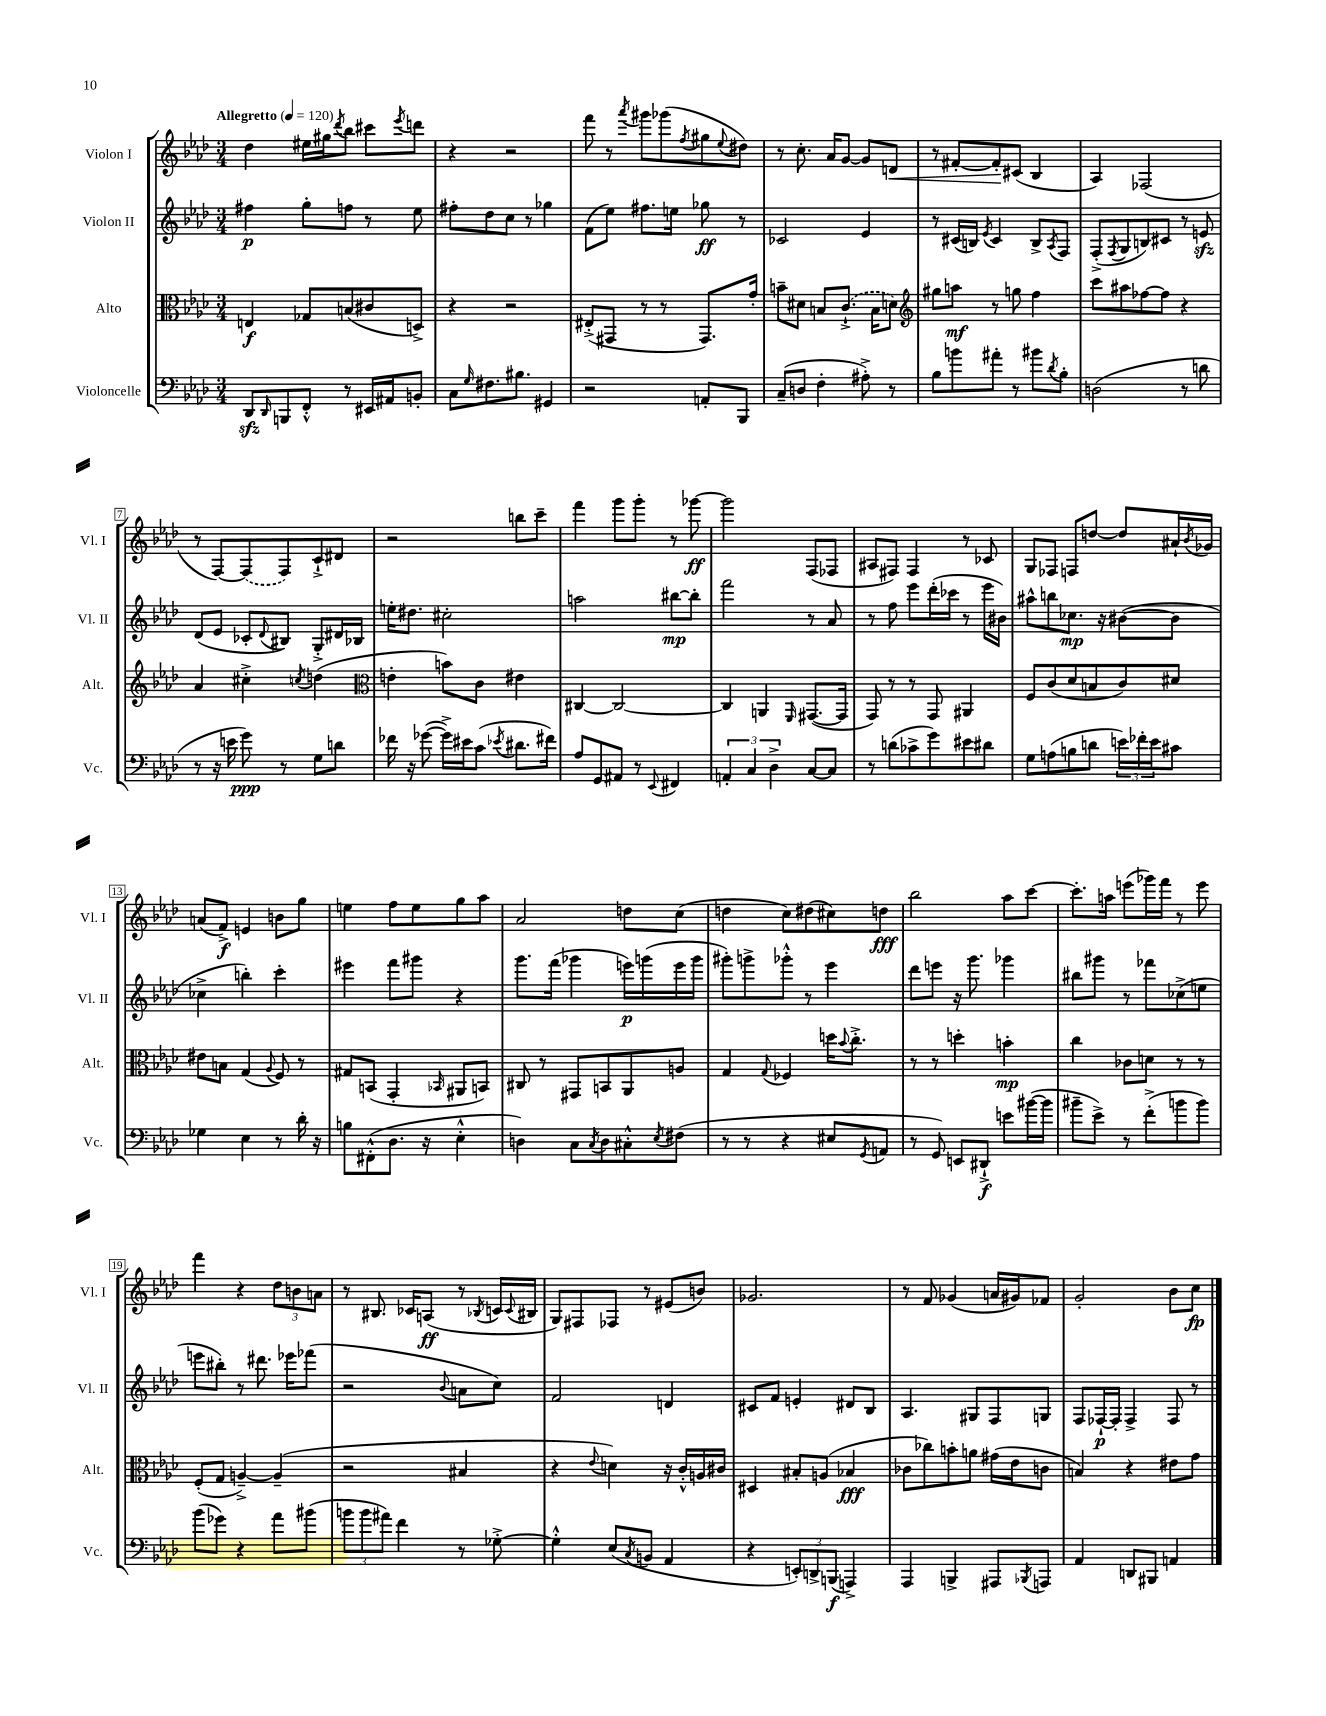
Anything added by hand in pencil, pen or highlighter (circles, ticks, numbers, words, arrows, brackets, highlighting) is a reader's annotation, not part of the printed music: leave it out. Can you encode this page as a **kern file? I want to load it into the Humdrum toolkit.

**kern	**dynam	**kern	**dynam	**kern	**dynam	**kern	**dynam
*part4	*part4	*part3	*part3	*part2	*part2	*part1	*part1
*staff4	*staff4	*staff3	*staff3	*staff2	*staff2	*staff1	*staff1
*I"Violoncelle	*	*I"Alto	*	*I"Violon II	*	*I"Violon I	*
*I'Vc.	*	*I'Alt.	*	*I'Vl. II	*	*I'Vl. I	*
*clefF4	*	*clefC3	*	*clefG2	*	*clefG2	*
*k[b-e-a-d-]	*	*k[b-e-a-d-]	*	*k[b-e-a-d-]	*	*k[b-e-a-d-]	*
*M3/4	*	*M3/4	*	*M3/4	*	*M3/4	*
*MM120	*	*MM120	*	*MM120	*	*MM120	*
=1	=1	=1	=1	=1	=1	=1	=1
!	!	!	!	!	!	!LO:TX:a:B:t=Allegretto	!
8DD-zz/L	.	4En/	f	4ff#X\	p	4dd-\	.
16qqDD-/	.	.	.	.	.	.	.
8BBBn/	.	.	.	.	.	.	.
8FF'^^/J	.	8G-X/L	.	8gg'\L	.	16ee#X\LL	.
.	.	.	.	.	.	16gg#X\J	.
.	.	.	.	.	.	8qddd-/	.
8r	.	(8Bn/	.	8ffn\J	.	8bb-\J	.
16EE#X/LL	.	8c#X/	.	8r	.	8ccc#X\L	.
16AA#X/J	.	.	.	.	.	.	.
.	.	.	.	.	.	8qeee-/	.
8BBn'/J	.	8Dn^/J)	.	8ee-\	.	8dddn\J	.
=2	=2	=2	=2	=2	=2	=2	=2
8C\L	.	4r	.	8ff#X'\L	.	4r	.
16qqG/	.	.	.	.	.	.	.
8.F#X\	.	.	.	8dd-\	.	.	.
.	.	2r	.	8cc\J	.	2r	.
8.B#X\J	.	.	.	.	.	.	.
.	.	.	.	8r	.	.	.
4GG#X/	.	.	.	4gg-X\	.	.	.
=3	=3	=3	=3	=3	=3	=3	=3
2r	.	(8E#X'^/L	.	(8f\L	.	8fff\	.
.	.	8GG#X/J	.	8ee-\J)	.	8r	.
.	.	.	.	.	.	8qaaa-/	.
.	.	8r	.	8.ff#X\L	.	8ggg#X\L	.
.	.	8r	.	.	.	(8ggg-X\	.
.	.	.	.	16een\Jk	.	.	.
.	.	.	.	.	.	8qff/	.
8AAn'/L	.	8.GG#/L)	.	8gg-X\	ff	8gg#X\	.
.	.	.	.	.	.	8qqee-/	.
8BBB-/J	.	.	.	8r	.	8dd#X\J)	.
.	.	16g'/Jk	.	.	.	.	.
=4	=4	=4	=4	=4	=4	=4	=4
(8C~/L	.	8bn~\L	.	2c-X/	.	8r	.
8Dn/J	.	8d#X\J	.	.	.	8.cc'\	.
4F'\	.	8Bn/L	.	.	.	.	.
.	.	.	.	.	.	16a-/KL	.
.	.	(8.c`^/J	.	.	.	[8g/J	.
8A#X'^\)	.	.	.	4e-/	.	8g/L]	.
.	.	16B\KL	.	.	.	.	.
!	!	!	!	!	!	!	!LO:HP:b
8r	.	8dn\J)	.	.	.	8dn/J	<
=5	=5	=5	=5	=5	=5	=5	=5
*	*	*clefG2	*	*	*	*	*
8B-\L	.	8gg#X\L	.	8r	.	8r	.
8bn\	.	8aan\J	mf	(16c#X/LL	.	[8f#X'/L	.
.	.	.	.	16Bn/JJ)	.	.	.
.	.	.	.	8qe-/	.	.	.
8a#X'\J	.	8r	.	4c#/	.	8f#'/]	.
8r	.	8ggn\	.	.	.	(8c#X/J	[
8b#X\L	.	4ff\	.	8B^/L	.	4B-/	.
8qd-/	.	.	.	8qA-/	.	.	.
8B-'\J	.	.	.	8F/J	.	.	.
=6	=6	=6	=6	=6	=6	=6	=6
(2Dn\	.	8ccc\L	.	(8F'^/L	.	4A-/)	.
.	.	.	.	8qF/	.	.	.
.	.	8aa#X\	.	8G/	.	.	.
.	.	[8ff-X\	.	8Bn/)	.	(2F-X/	.
.	.	8ff-\J]	.	8c#X/J	.	.	.
8r	.	4r	.	8r	.	.	.
8dn\	.	.	.	8enzz/	.	.	.
!!LO:LB:g=z
=7	=7	=7	=7	=7	=7	=7	=7
8r	.	4a-/	.	(8d-/L	.	8r	.
16r	.	.	.	8e-/J	.	[8F/L)	.
16en\	.	.	.	.	.	.	.
8g\)	ppp	4cc#X'^\	.	8c-X'/L	.	(8F/]	.
.	.	.	.	8qqd-/	.	.	.
8r	.	.	.	8B#X/J)	.	8F/)	.
.	.	8qccn/	.	.	.	.	.
8G\L	.	(4ddn\	.	8G'^/L	.	8c`^/	.
8dn\J	.	.	.	16d#X/L	.	8d#X/J	.
.	.	.	.	16B-X/JJ	.	.	.
=8	=8	=8	=8	=8	=8	=8	=8
*	*	*clefC3	*	*	*	*	*
16f-X\	.	4en'\	.	16een'\KL	.	2r	.
16r	.	.	.	8.dd#X\J	.	.	.
([8g-X\	.	.	.	.	.	.	.
16g-^\LL])	.	8bn\L)	.	2cc#X'\	.	.	.
16e#X\J	.	.	.	.	.	.	.
(8c\J	.	8c\J	.	.	.	.	.
8qe-X/	.	.	.	.	.	.	.
8.d#X\L	.	4e#X\	.	.	.	8bbn\L	.
.	.	.	.	.	.	8ccc~\J	.
16f#X\Jk)	.	.	.	.	.	.	.
=9	=9	=9	=9	=9	=9	=9	=9
8A-/L	.	[4C#X/	.	2aan\	.	4fff\	.
8GG/	.	.	.	.	.	.	.
8AA#X/J	.	2C#/_	.	.	.	8ggg\L	.
8r	.	.	.	.	.	8ggg'\J	.
8qqEE-/	.	.	.	.	.	.	.
4FF#X/	.	.	.	[8bb#X\L	mp	8r	.
.	.	.	.	8bb#'\J]	.	[8ggg-X\	ff
=10	=10	=10	=10	=10	=10	=10	=10
6AAn'/	.	4C#/]	.	2fff\	.	2ggg-\]	.
6C/	.	.	.	.	.	.	.
.	.	4AAn/	.	.	.	.	.
6D-^\	.	.	.	.	.	.	.
.	.	16qqFF/	.	.	.	.	.
[8C/L	.	([8.GG#X/L	.	8r	.	(8F/L	.
8C/J]	.	.	.	8a-/	.	8F-X/J	.
.	.	16GG#/Jk]	.	.	.	.	.
=11	=11	=11	=11	=11	=11	=11	=11
8r	.	8GG/)	.	8r	.	8A#X/L	.
(8dn\L	.	8r	.	8ff\	.	8F#X/J)	.
8c-X^\	.	8r	.	8eee-\L	.	4F#/	.
8g\)	.	8GG/	.	(16ddd-'\L	.	.	.
.	.	.	.	16ccc-X\JJ	.	.	.
8e#X\	.	4AA#X/	.	8r	.	8r	.
8d#X\J	.	.	.	16eee-\LL	.	8c-X/	.
.	.	.	.	16b#X\JJ)	.	.	.
=12	=12	=12	=12	=12	=12	=12	=12
8G\L	.	8F/L	.	8aa#X^^\L	.	8G/L	.
(8An\	.	(8c/	.	8bbn\	.	8F-X/J	.
8Bn\	.	8d-/	.	8.cc-X\J	mp	8Fn/L	.
8dn\J	.	8Bn/	.	.	.	[8ddn/J	.
.	.	.	.	16r	.	.	.
24en\LL)	.	8c/)	.	([8b#X\L	.	8dd/L]	.
24f-X'\	.	.	.	.	.	.	.
24e\J	.	.	.	.	.	.	.
8c#X\J	.	8d#X/J	.	8b#\J]	.	16a#X`/L	.
.	.	.	.	.	.	8qb-/	.
.	.	.	.	.	.	16g-X/JJ	.
!!LO:LB:g=z
=13	=13	=13	=13	=13	=13	=13	=13
4G-X\	.	8e#X\L	.	4cc-X^\	.	(8an/L	.
.	.	8Bn\J	.	.	.	8f^/J)	f
4E-\	.	(4G/	.	4bbn'\)	.	4en/	.
.	.	8qqA-/	.	.	.	.	.
8r	.	8F/)	.	4ccc'\	.	8bn\L	.
16d-'\	.	8r	.	.	.	8gg\J	.
16r	.	.	.	.	.	.	.
=14	=14	=14	=14	=14	=14	=14	=14
8Bn\L	.	8G#X/L	.	4eee#X\	.	4een\	.
(8FF#X'^^\	.	(8BBn/J	.	.	.	.	.
8.D-\J	.	4GG'/	.	8fff\L	.	8ff\L	.
.	.	.	.	8ggg#X\J	.	8ee\	.
16r	.	.	.	.	.	.	.
.	.	16qqBB-X/	.	.	.	.	.
4E-'^^\	.	8AA#X/L	.	4r	.	8gg\	.
.	.	8BBn/J)	.	.	.	8aa-\J	.
=15	=15	=15	=15	=15	=15	=15	=15
4Dn\)	.	8C#X/	.	8.ggg\L	.	2a-/	.
.	.	8r	.	.	.	.	.
.	.	.	.	(16fff\Jk	.	.	.
8C\L	.	8GG#X/L	.	4ggg-X\	.	.	.
8qC/	.	.	.	.	.	.	.
8D\	.	8BBn/	.	.	.	.	.
8C#X'^^\	.	8AA-/	.	16eeen\LL)	p	8ddn\L	.
.	.	.	.	(16gggn\	.	.	.
8qE-/	.	.	.	.	.	.	.
(8F#X\J	.	8An/J	.	16eee\	.	(8cc\J	.
.	.	.	.	16ggg\JJ	.	.	.
=16	=16	=16	=16	=16	=16	=16	=16
8r	.	4G/	.	8ggg#X'\L)	.	4ddn\	.
8r	.	.	.	8gggn^\	.	.	.
.	.	8qqG/	.	.	.	.	.
4r	.	4F-X/	.	8ggg-X'^^\J	.	8cc\L)	.
.	.	.	.	8r	.	(8dd#X\	.
8E#X/L	.	16ddn\KL	.	4eee-\	.	8cc#X\)	.
.	.	8qqb-/	.	.	.	.	.
.	.	8.cc'^\J	.	.	.	.	.
8qGG/	.	.	.	.	.	.	.
8AAn/J	.	.	.	.	.	8ddn\J	fff
=17	=17	=17	=17	=17	=17	=17	=17
8r	.	8r	.	8ddd-\L	.	2bb-\	.
8GG/)	.	8r	.	8eeen\J	.	.	.
8EEn/L	.	4ddn'\	.	16r	.	.	.
.	.	.	.	8.ggg\	.	.	.
8DD#X`^/J	f	.	.	.	.	.	.
8en\L	.	4bn'\	mp	4ggg-X\	.	8aa-\L	.
([16b#X\L	.	.	.	.	.	[8ccc\J	.
16b#\JJ]	.	.	.	.	.	.	.
=18	=18	=18	=18	=18	=18	=18	=18
8b#X~\L	.	4cc\	.	8bb#X\L	.	8.ccc'\L]	.
8e-^\J)	.	.	.	8ggg#X\J	.	.	.
.	.	.	.	.	.	16aan\Jk	.
8r	.	8c-X\L	.	8r	.	(8eeen\L	.
(8f'^\L	.	8dn\J	.	8fff-X\L	.	16ggg-X\L)	.
.	.	.	.	.	.	16fff\JJ	.
8bn\	.	8r	.	(8cc-X^\	.	8r	.
8b\J)	.	8r	.	8een\J	.	8eee\	.
!!LO:LB:g=z
=19	=19	=19	=19	=19	=19	=19	=19
(8b-\L	.	(8F'/L	.	8eeen\L	.	4fff\	.
8g-X\J)	.	8G/J	.	8bb#X'\J)	.	.	.
4r	.	[4An~^/)	.	8r	.	4r	.
.	.	.	.	8.ddd#X\	.	.	.
8a-\L	.	(4A~/]	.	.	.	12dd-\L	.
.	.	.	.	16eee-X\KL	.	.	.
.	.	.	.	.	.	12bn\	.
(8b#X\J	.	.	.	(8fff-X\J	.	.	.
.	.	.	.	.	.	12an\J	.
=20	=20	=20	=20	=20	=20	=20	=20
12bn\L	.	2r	.	2r	.	8r	.
12b\	.	.	.	.	.	.	.
.	.	.	.	.	.	8.B#X/	.
12a#X\J)	.	.	.	.	.	.	.
4f\	.	.	.	.	.	.	.
.	.	.	.	.	.	16c-X/KL	.
.	.	.	.	.	.	(8An/J	ff
.	.	.	.	8qqb-/	.	.	.
8r	.	4B#X/	.	8an\L	.	8r	.
.	.	.	.	.	.	8qB-X/	.
[8G-X'^\	.	.	.	8cc\J)	.	16cn/LL	.
.	.	.	.	.	.	8qqc/	.
.	.	.	.	.	.	16B#X/JJ	.
=21	=21	=21	=21	=21	=21	=21	=21
4G-'^^\]	.	4r	.	2f/	.	8G/L)	.
.	.	.	.	.	.	8F#X/	.
.	.	8qqe-/	.	.	.	.	.
(8E-/L	.	4dn\)	.	.	.	8F-X/J	.
8qC/	.	.	.	.	.	.	.
8BBn/J	.	.	.	.	.	8r	.
4AA-/	.	16r	.	4dn/	.	(8e#X/L	.
.	.	16c'^^/LL	.	.	.	.	.
.	.	16An/	.	.	.	8bn/J)	.
.	.	16c#X/JJ	.	.	.	.	.
=22	=22	=22	=22	=22	=22	=22	=22
4r	.	4D#X/	.	8c#X/L	.	2.g-X/	.
.	.	.	.	8f/J	.	.	.
12EEn'/L)	.	8B#X'/L	.	4en'/	.	.	.
12DDn^/	.	.	.	.	.	.	.
.	.	(8An/J	.	.	.	.	.
(12BBBn/J	f	.	.	.	.	.	.
4AAAn^/)	.	4B-X/	fff	8d#X/L	.	.	.
.	.	.	.	8B-/J	.	.	.
=23	=23	=23	=23	=23	=23	=23	=23
4AAA-/	.	8c-X\L	.	4.A-/	.	8r	.
.	.	8cc-X\)	.	.	.	8f/	.
4BBBn^/	.	8bn'\	.	.	.	(4g-X/	.
.	.	8an\J	.	8G#X/L	.	.	.
8AAA#X/L	.	(16g#X\LL	.	8F/	.	16an/LL	.
.	.	16e-\J	.	.	.	16g#X/J)	.
8qBBB-X/	.	.	.	.	.	.	.
8AAAn/J	.	8cn\J	.	8Gn/J	.	8f-X/J	.
=24	=24	=24	=24	=24	=24	=24	=24
4AA-/	.	4Bn/)	.	8F/L	.	2g'/	.
.	.	.	.	[16F-X`/L	p	.	.
.	.	.	.	16F-'/JJ]	.	.	.
8DDn/L	.	4r	.	4F-^/	.	.	.
8BBB#X/J	.	.	.	.	.	.	.
4AAn/	.	8e#X\L	.	8F-/	.	8b-\L	.
.	.	8g\J	.	8r	.	8cc\J	fp
==	==	==	==	==	==	==	==
*-	*-	*-	*-	*-	*-	*-	*-
